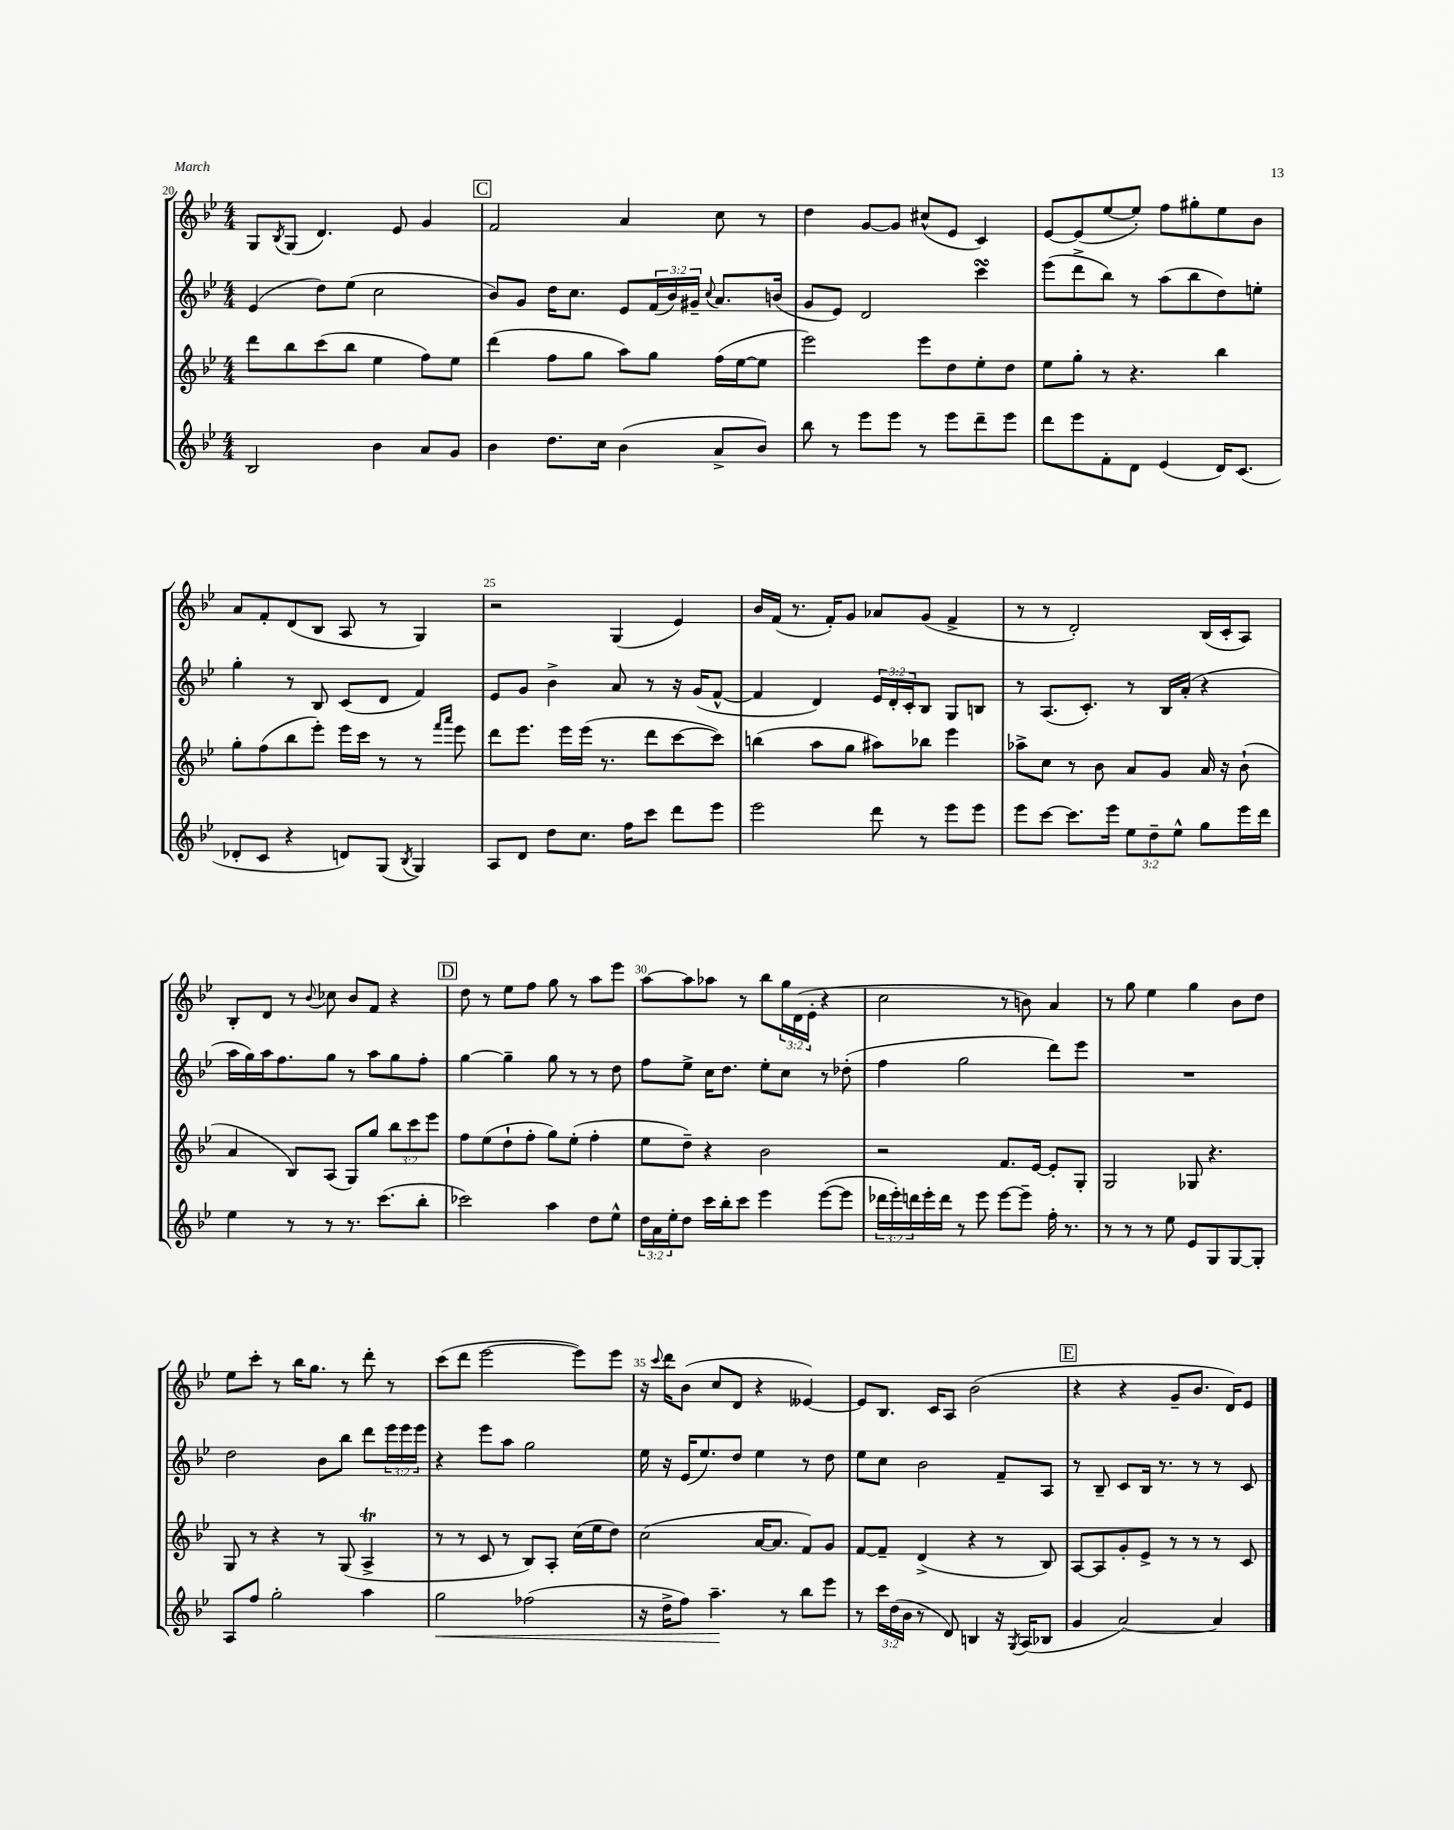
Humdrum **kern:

**kern	**dynam	**kern	**kern	**kern
*part4	*part4	*part3	*part2	*part1
*staff4	*staff4	*staff3	*staff2	*staff1
*clefG2	*	*clefG2	*clefG2	*clefG2
*k[b-e-]	*	*k[b-e-]	*k[b-e-]	*k[b-e-]
*M4/4	*	*M4/4	*M4/4	*M4/4
=20	=20	=20	=20	=20
2B-/	.	8ddd\L	(4e-/	8G/L
.	.	.	.	8qB-/
.	.	8bb-\	.	(8G/J
.	.	(8ccc\	8dd\L)	4.d/)
.	.	8bb-\J	(8ee-\J	.
4b-\	.	4ee-\	2cc\	.
.	.	.	.	8e-/
8a/L	.	8ff\L)	.	4g/
8g/J	.	8ee-\J	.	.
!!LO:REH:place=s1:t=C
=21	=21	=21	=21	=21
4b-\	.	(4ddd\	8b-/L)	2f/
.	.	.	8g/J	.
8.dd\L	.	8ff\L	16dd\KL	.
.	.	.	8.cc\J	.
.	.	8gg\J	.	.
16cc\Jk	.	.	.	.
(4b-\	.	8aa\L)	8e-/L	4a/
.	.	8gg\J	(24f/L	.
.	.	.	24b-/)	.
.	.	.	24g#X~/JJ	.
.	.	.	8qqcc/	.
8a^/L	.	(16ff\LL	8.a/L	8cc\
.	.	[16ee-\J	.	.
8b-/J)	.	8ee-\J]	.	8r
.	.	.	(16bn/Jk	.
=22	=22	=22	=22	=22
8bb-\	.	2eee-\)	8g/L	4dd\
8r	.	.	8e-/J)	.
8eee-\L	.	.	2d/	[8g/L
8eee-\J	.	.	.	8g/J]
8r	.	8eee-\L	.	(8cc#X^^/L
8eee-\L	.	8dd\	.	8e-/J
8ddd~\	.	8ee-'\	4cccsSSS\	4c/)
8eee-\J	.	8dd\J	.	.
=23	=23	=23	=23	=23
8ddd\L	.	8ee-\L	(8eee-\L	[8e-/L
8eee-\	.	8gg'\J	8ddd^\	(8e-/]
8f'\	.	8r	8bb-\J)	[8ee-/
8d\J	.	4.r	8r	8ee-'/J])
(4e-/	.	.	(8aa\L	8ff\L
.	.	.	8bb-\	8gg#X'\
16d/KL)	.	4bb-\	8dd\)	8ee-\
(8.c/J	.	.	.	.
.	.	.	8een'\J	8b-\J
!!LO:LB:g=z
=24	=24	=24	=24	=24
8d-X'/L	.	8gg'\L	4gg'\	8a/L
8c/J	.	(8ff\	.	8f'/
4r	.	8bb-\	8r	(8d/
.	.	8eee-'\J)	8B-/	8B-/J
8dn/L)	.	16eee-\LL	(8c/L	8A/
.	.	16ccc\JJ	.	.
(8G/J	.	8r	8d/J	8r
8qB-/	.	.	.	.
4G/)	.	8r	4f/)	4G/)
.	.	16qqfff/LL	.	.
.	.	16qqaaa/JJ	.	.
.	.	8eee-\	.	.
=25	=25	=25	=25	=25
8A/L	.	8ddd\L	8e-/L	2r
8d/J	.	8.eee-\J	8g/J	.
8dd\L	.	.	4b-^\	.
.	.	16eee-\LL	.	.
8.cc\J	.	(16eee-\JJ	.	.
.	.	8.r	.	.
.	.	.	8a/	(4G/
16ff\KL	.	.	.	.
8ccc\J	.	8ddd\L	8r	.
8ddd\L	.	[8ccc\	16r	4e-/)
.	.	.	(16g/KL	.
8eee-\J	.	8ccc\J])	[8f^^/J	.
=26	=26	=26	=26	=26
2eee-\	.	(4bbn\	4f/]	16b-/LL
.	.	.	.	(16f/JJ
.	.	.	.	8.r
.	.	8aa\L	4d/)	.
.	.	.	.	16f'/KL)
.	.	8gg\J	.	8g/J
8ddd\	.	8aa#X\L)	24e-/LL	8a-X/L
.	.	.	24d'/	.
.	.	.	24c'/J	.
8r	.	8bb-X\J	8B-/J	(8g/J
8eee-\L	.	4eee-\	8G/L	4f^/
8eee-\J	.	.	8Bn/J	.
=27	=27	=27	=27	=27
8eee-\L	.	8aa-X^\L	8r	8r
[8ccc\J	.	8cc\J	(8.A/L	8r
8.ccc\L]	.	8r	.	2d'/)
.	.	.	8.c'/J)	.
.	.	8b-\	.	.
16eee-\Jk	.	.	.	.
12ee-\L	.	8a/L	8r	.
12dd~\	.	.	.	.
.	.	8g/J	16B-/LL	.
12ee-^^\J	.	.	.	.
.	.	.	(16a'/JJ	.
8gg\L	.	16a/	4r	(16B-/LL
.	.	16r	.	16c'/J
16eee-\L	.	(8b-`\	.	8A/J)
16ddd\JJ	.	.	.	.
!!LO:LB:g=z
=28	=28	=28	=28	=28
4ee-\	.	4a/	16aa\LL	8B-'/L
.	.	.	16gg\)	.
.	.	.	16aa\J	8d/J
.	.	.	8.ff\	.
8r	.	8B-/L)	.	8r
.	.	.	.	8qqb-/
8r	.	(8A/J	8gg\J	8cc-X\
8.r	.	8G/L)	8r	8b-/L
.	.	8gg/J	8aa\L	8f/J
(8.ccc\L	.	.	.	.
.	.	12bb-\L	8gg\	4r
.	.	12ccc\	.	.
8bb-'\J	.	.	8ff'\J	.
.	.	12eee-\J	.	.
!!LO:REH:place=s1:t=D
=29	=29	=29	=29	=29
2ccc-X\)	.	8ff\L	[4gg\	8dd\
.	.	(8ee-\	.	8r
.	.	8dd`\	4gg~\]	8ee-\L
.	.	8ff'\J	.	8ff\J
4aa\	.	8gg\L)	8gg\	8gg\
.	.	(8ee-'\J	8r	8r
8dd\L	.	4ff'\	8r	8aa\L
8ee-^^\J	.	.	8dd\	8eee-\J
=30	=30	=30	=30	=30
24dd\LL	.	8ee-\L	8ff\L	[8aa\L
24a\	.	.	.	.
24ee-'\J	.	.	.	.
8dd\J	.	8dd~\J)	8ee-^\J	8aa\]
16ccc\LL	.	4r	16cc\KL	8aa-X\J
16bb-'\J	.	.	8.dd\J	.
8ccc\J	.	.	.	8r
4eee-\	.	2b-\	8ee-'\L	8bb-\L
.	.	.	8cc\J	24gg\L
.	.	.	.	(24d\
.	.	.	.	24e-'\JJ
([8eee-\L	.	.	8r	4r
8eee-\J]	.	.	(8dd-X'\	.
=31	=31	=31	=31	=31
24ddd-X\LL	.	2r	4ff\	2cc\
24eee-'\)	.	.	.	.
24dddn\	.	.	.	.
16eee-'\	.	.	.	.
16ddd\JJ	.	.	.	.
8r	.	.	2gg\	.
8eee-\	.	.	.	.
[8eee-\L	.	8.f/L	.	8r
8eee-~\J]	.	.	.	8bn\)
.	.	[16e-/Jk	.	.
16ff'\	.	8e-'/L]	8ddd\L)	4a/
8.r	.	.	.	.
.	.	8G'/J	8eee-\J	.
=32	=32	=32	=32	=32
8r	.	2G/	1r	8r
8r	.	.	.	8gg\
8r	.	.	.	4ee-\
8ee-\	.	.	.	.
8e-/L	.	8G-X/	.	4gg\
8G/	.	4.r	.	.
[8G/	.	.	.	8b-\L
8G'/J]	.	.	.	8dd\J
!!LO:LB:g=z
=33	=33	=33	=33	=33
8A/L	.	8G/	2dd\	8ee-\L
8ff/J	.	8r	.	8ccc'\J
2gg'\	.	4r	.	8r
.	.	.	.	16bb-\KL
.	.	.	.	8.gg\J
.	.	8r	8b-\L	.
.	.	(8G/	8bb-\J	8r
4aa\	.	4At^/	8ddd\L	8ddd'\
.	.	.	24eee-\L	8r
.	.	.	24eee-\	.
.	.	.	24eee-\JJ	.
=34	=34	=34	=34	=34
!	!LO:HP:b	!	!	!
2gg\	<	8r	4r	(8ccc\L
.	.	8r	.	8ddd\J
.	.	8c/	8eee-\L	[2eee-\
.	.	8r	8aa\J	.
(2ff-X\	.	8B-/L)	2gg\	.
.	.	8A'/J	.	.
.	.	(16cc\LL	.	8eee-\L])
.	.	16ee-\J	.	.
.	.	8dd\J)	.	8eee-\J
=35	=35	=35	=35	=35
16r	.	(2cc\	16ee-\	16r
.	.	.	.	8qqccc/
16dd^\KL	.	.	16r	16ddd\KL
8ff\J)	.	.	(16e-/KL	(8b-\J
.	.	.	8.ee-/)	.
4.aa~\	.	.	.	8cc/L
.	.	.	8dd/J	8d/J
.	.	[16a/KL	4ee-\	4r
.	.	8.a/J]	.	.
8r	[	.	.	.
8bb-\L	.	8f/L)	8r	[4e--X/)
8eee-\J	.	8g/J	8dd\	.
=36	=36	=36	=36	=36
8r	.	[8f/L	8ee-\L	8e--/L]
24ccc\LL	.	8f~/J]	8cc\J	8.B-/J
(24dd\	.	.	.	.
24b-\JJ	.	.	.	.
8r	.	(4d^/	2b-\	.
.	.	.	.	16c/KL
8d/)	.	.	.	8A/J
4Bn/	.	4r	.	(2b-\
16r	.	8r	8f~/L	.
8qG/	.	.	.	.
(16A/KL	.	.	.	.
8B-X/J	.	8B-/)	8A/J	.
!!LO:REH:place=s1:t=E
=37	=37	=37	=37	=37
4g/	.	[8A/L	8r	4r
.	.	8A/]	8B-~/	.
[2a/)	.	8g'/	8c/L	4r
.	.	8e-^/J	16B-/Jk	.
.	.	.	8.r	.
.	.	8r	.	8g~/L
.	.	8r	8r	8.b-/J
4a/]	.	8r	8r	.
.	.	.	.	16d/KL)
.	.	8c/	8c/	8e-/J
==	==	==	==	==
*-	*-	*-	*-	*-
